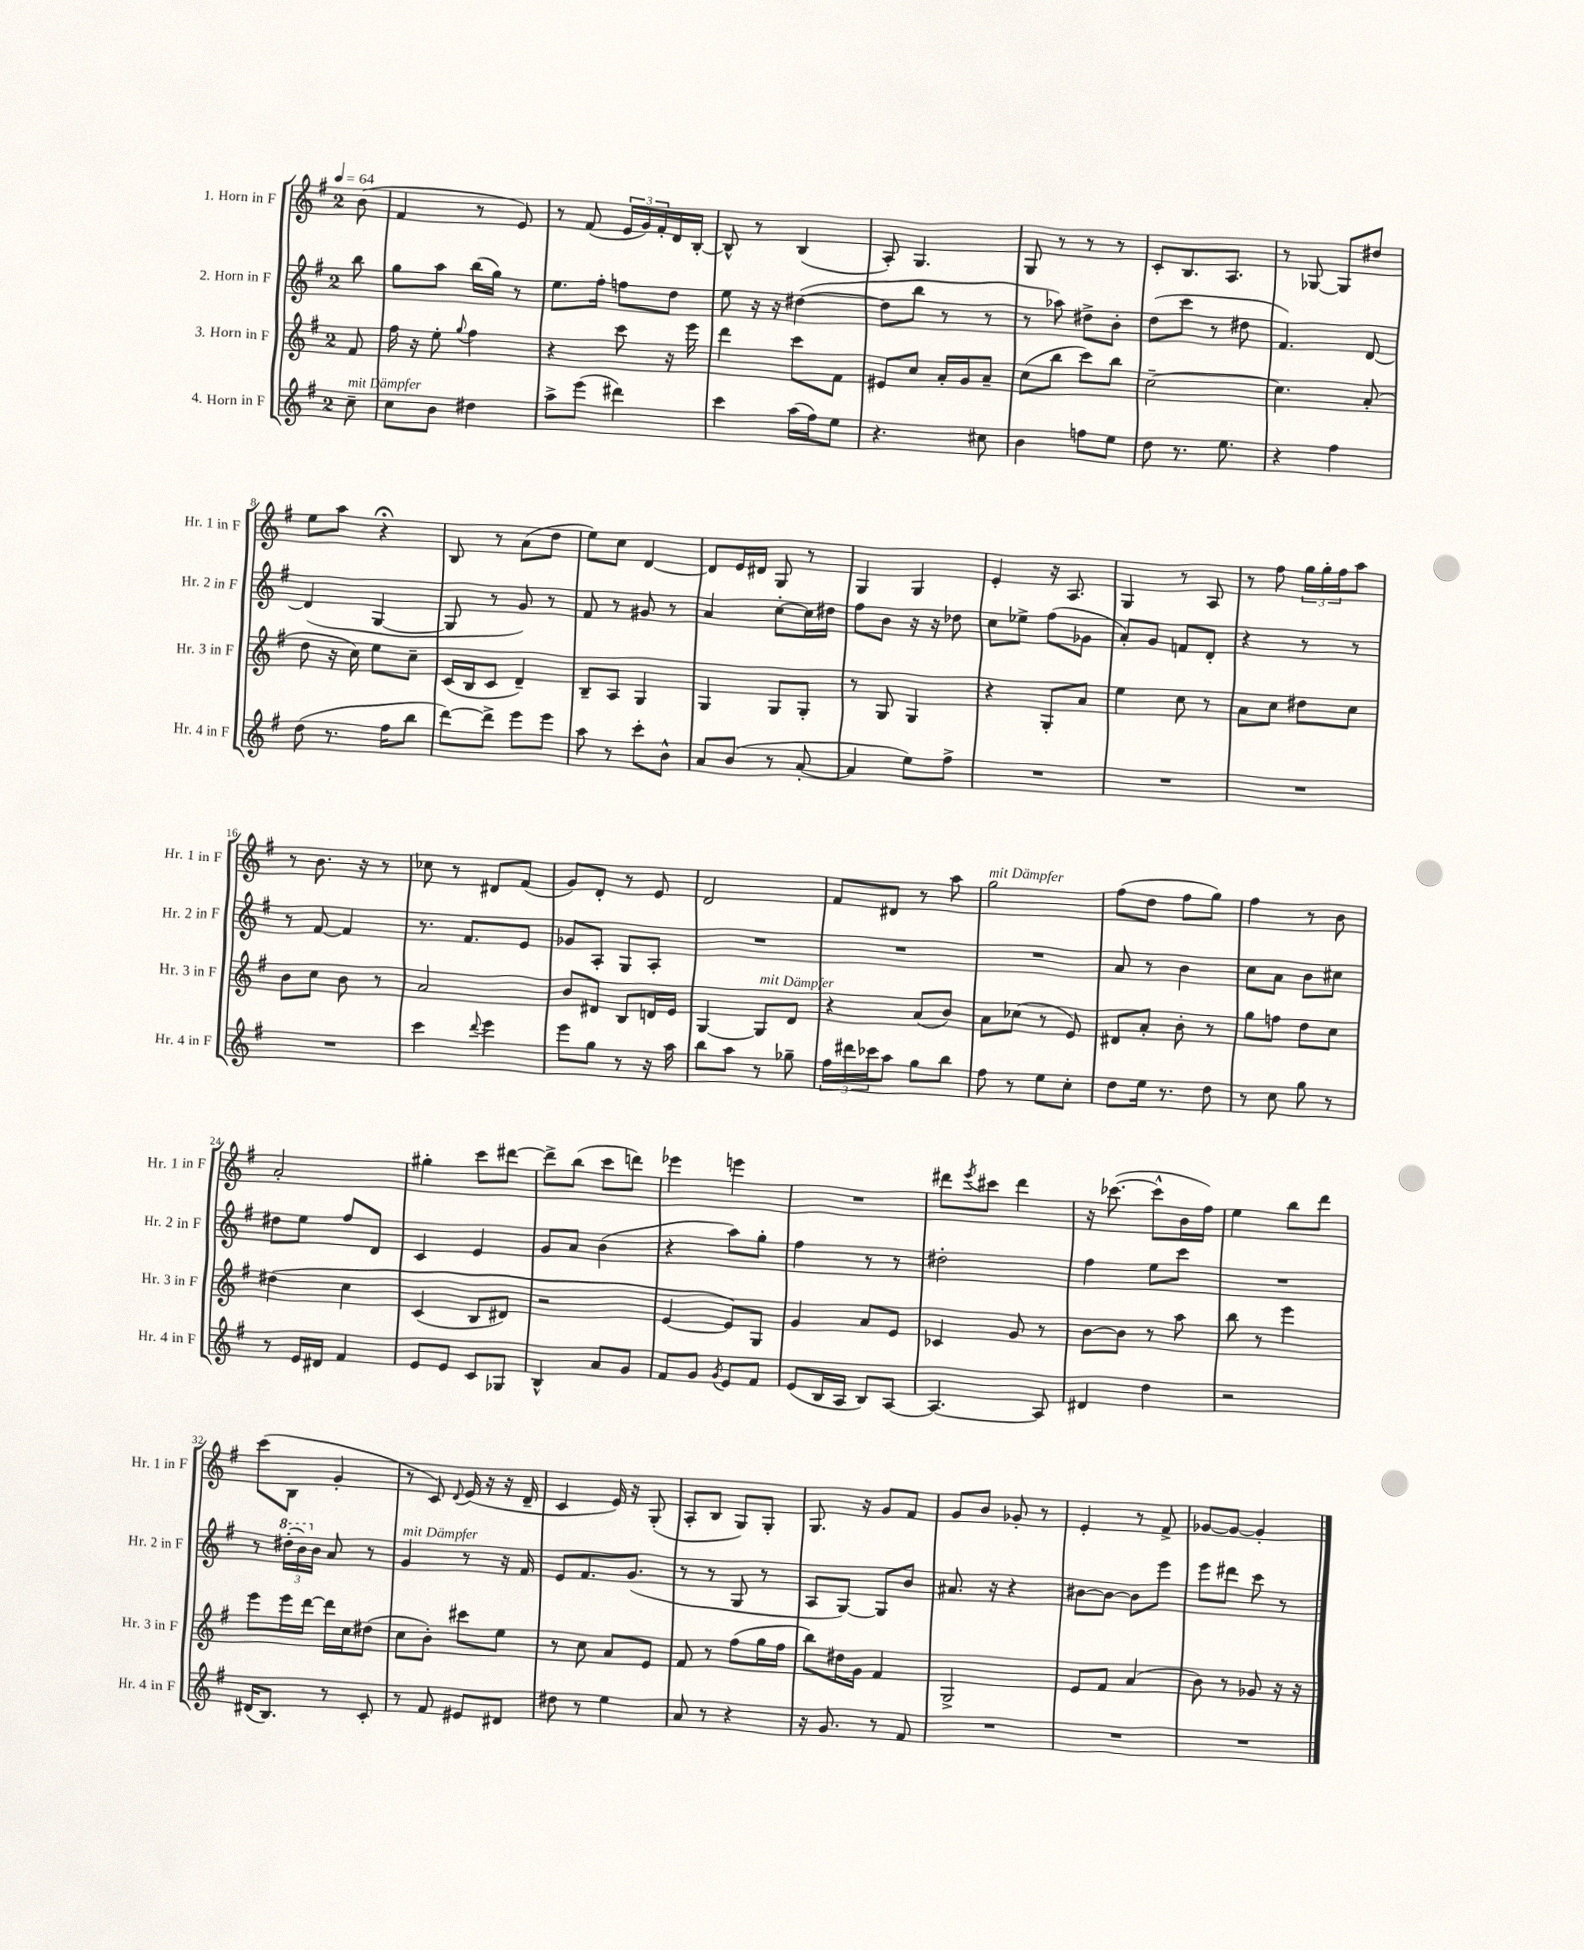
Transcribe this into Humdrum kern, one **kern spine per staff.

**kern	**kern	**kern	**kern
*staff4	*staff3	*staff2	*staff1
*clefG2	*clefG2	*clefG2	*clefG2
*k[f#]	*k[f#]	*k[f#]	*k[f#]
*M2/4	*M2/4	*M2/4	*M2/4
*MM64	*MM64	*MM64	*MM64
8cc~	8f#	8bb	(8b
=	=	=	=
8cc	16ff#	8gg	4f#
.	16r	.	.
8b	8ee'	8aa	.
.	8qqgg	.	.
4dd#	4ff#	(16bb	8r
.	.	16gg)	.
.	.	8r	8e)
=	=	=	=
8aa^	4r	8.ee	8r
(8eee	.	.	(8f#
.	.	16ff#'	.
4ddd#)	8ccc	8ff	24e
.	.	.	24g)
.	.	.	24f#'
.	16r	8dd	16d
.	16eee	.	[16B'
=	=	=	=
4ccc	4ddd	8ee	8B^^]
.	.	16r	8r
.	.	16r	.
(16aa	8ccc	([4dd#	(4B
16ff#)	.	.	.
8ee	8f#	.	.
=	=	=	=
4.r	8e#	8dd#]	8A')
.	8cc	8bb	4.G
.	16a'	8r	.
.	16g	.	.
8cc#	8a~	8r	.
=	=	=	=
4b	(8cc	8r	8G
.	8bb	8aa-)	8r
8ff	8ccc)	8dd#^	8r
8ee	8bb	8b'	8r
=	=	=	=
8dd	[2cc~	(8dd	8c'
8.r	.	8ccc	8.B
.	.	8r	.
8.ee	.	.	8.A
.	.	8dd#	.
=	=	=	=
4r	4.cc]	4.f#)	8r
.	.	.	[8G-
4ff#	.	.	8G-]
.	(8a'	[8d	8dd#
=	=	=	=
(8dd	8dd	(4d]	8ee
8.r	16r	.	8aa
.	16cc)	.	.
.	8ee	[4G	4r;
16ff#	.	.	.
8bb	8cc~	.	.
=	=	=	=
[8ddd)	(16c	8G]	8B
.	16B	.	.
8ddd^]	8c	8r	8r
8eee	4d~)	8g)	(8a
8eee	.	8r	8dd
=	=	=	=
8aa	8B~	8f#	8ee)
8r	8A	8r	8cc
8ccc'	4G	8g#	[4d
8b^^	.	8r	.
=	=	=	=
8a	4G	4a	8d]
(8b	.	.	16e
.	.	.	16d#
8r	8G	[8cc'	8G
[8a'	8G'	16cc]	8r
.	.	16dd#	.
=	=	=	=
4a]	8r	8ff#	4G
.	8G	8b	.
8ee)	4G	16r	4G
.	.	16r	.
8ff#^	.	8dd-	.
=	=	=	=
2r	4r	8cc	4e'
.	.	8ee-^	.
.	8G'	(8ff#	16r
.	.	.	8.A
.	8a	8g-	.
=	=	=	=
2r	4ee	8a')	4G
.	.	8g	.
.	8cc	8f	8r
.	8r	8d'	8A
=	=	=	=
2r	8a	4r	8r
.	8cc	.	8ff#
.	8dd#	8r	24gg
.	.	.	24gg'
.	.	.	24ff#
.	8cc	8r	8aa
=	=	=	=
2r	8b	8r	8r
.	8cc	[8f#	8.b
.	8b	4f#]	.
.	.	.	16r
.	8r	.	8r
=	=	=	=
4ccc	2a	8.r	8cc-
.	.	.	8r
.	.	8.f#	.
8qqddd	.	.	.
4eee	.	.	8d#
.	.	8e	(8f#
=	=	=	=
8eee	8b	8g-	8g)
8gg	8d#	8A'	8d'
8r	8B	8G	8r
16r	16d	8A'	8e
16aa	16e	.	.
=	=	=	=
8bb	[4G	2r	2d
8aa	.	.	.
8r	8G]	.	.
8gg-~	8d	.	.
=	=	=	=
24ff#	4r	2r	8f#
24ddd#	.	.	.
24ccc-	.	.	.
8aa	.	.	8d#
8gg	(8a	.	8r
8bb	8b)	.	8aa
=	=	=	=
8ff#	8a	2r	2gg
8r	(8cc-	.	.
8ee	8r	.	.
8cc'	8e)	.	.
=	=	=	=
8dd	8d#	8a	(8ff#
16ee	8a'	8r	8dd
8.r	.	.	.
.	8b'	4b	8ff#
8dd	8r	.	8gg)
=	=	=	=
8r	8gg	8cc	4ff#
8cc	8ff	8a	.
8gg	8dd	8b	8r
8r	8cc	8cc#	8b
=	=	=	=
8r	&(4dd#	8dd#	2a'
16e	.	8ee	.
16d#	.	.	.
4f#	4cc	8ff#	.
.	.	8d	.
=	=	=	=
8e	(4c	4c	4gg#'
8e	.	.	.
8c	8B	4e	8ccc
8G-	8d#)	.	[8ddd#
=	=	=	=
4B^^	2r	8g	8ddd#^]
.	.	8a	(8bb
8a	.	(4b	8ccc
8g	.	.	8ddd)
=	=	=	=
8f#	[4e	4r	4eee-
8g	.	.	.
8qg	.	.	.
8e	8e]&)	8aa)	4eee
8f#	8G	8gg'	.
=	=	=	=
(8e	4g	4ff#	2r
16B	.	.	.
16A	.	.	.
8B)	8a	8r	.
[8A	8e	8r	.
=	=	=	=
4.A_	4c-	2dd#'	8ddd#
.	.	.	8qeee
.	.	.	8ccc#
.	8g	.	4ddd#
8A]	8r	.	.
=	=	=	=
4d#	[8b	4ff#	16r
.	.	.	([8.ccc-
.	8b]	.	.
4dd	8r	8ee	8ccc-^^]
.	8aa	8ccc	16b
.	.	.	16ff#)
=	=	=	=
2r	8bb	2r	4ee
.	8r	.	.
.	4eee	.	8bb
.	.	.	8ddd
=	=	=	=
(16d#	8eee	8r	(8ccc
8.B)	.	.	.
.	16eee	(24ddd#'	8B
.	.	24bb)	.
.	[16ddd	.	.
.	.	24b	.
8r	16ddd]	8a	4g'
.	16cc	.	.
8c'	(8dd#	8r	.
=	=	=	=
8r	8cc	4g	8r
8f#	8b')	.	8c)
.	.	.	8qqd
8e#	8ccc#	8r	(16e
.	.	.	16r
8d#	8ee	16r	16r
.	.	16f#	16d~
=	=	=	=
8dd#	8r	8e	4c
8r	8cc	8.f#	.
4ee	8a	.	16e)
.	.	(8.g	16r
.	8e	.	(8G'
=	=	=	=
8a	8f#	8r	8A'
8r	8r	8r	8B
4r	(8ff#	8G	8G)
.	16gg	8r	8G'
.	16ff#	.	.
=	=	=	=
16r	8bb)	8A	8.G
8.g	.	.	.
.	16dd#	[8G)	.
.	16g	.	16r
8r	4f#	8G]	8g
8f#	.	8b	8f#
=	=	=	=
2r	2G^	8.a#	8g
.	.	.	8b
.	.	16r	.
.	.	4r	8g-'
.	.	.	8r
=	=	=	=
2r	8e	[8b#	4e'
.	8f#	8b#_	.
.	(4a	8b#]	8r
.	.	8eee	8f#^
=	=	=	=
2r	8b)	8eee	[8g-
.	8r	8ddd#	8g-_
.	8g-	8ccc	4g-']
.	16r	8r	.
.	16r	.	.
==	==	==	==
*-	*-	*-	*-
